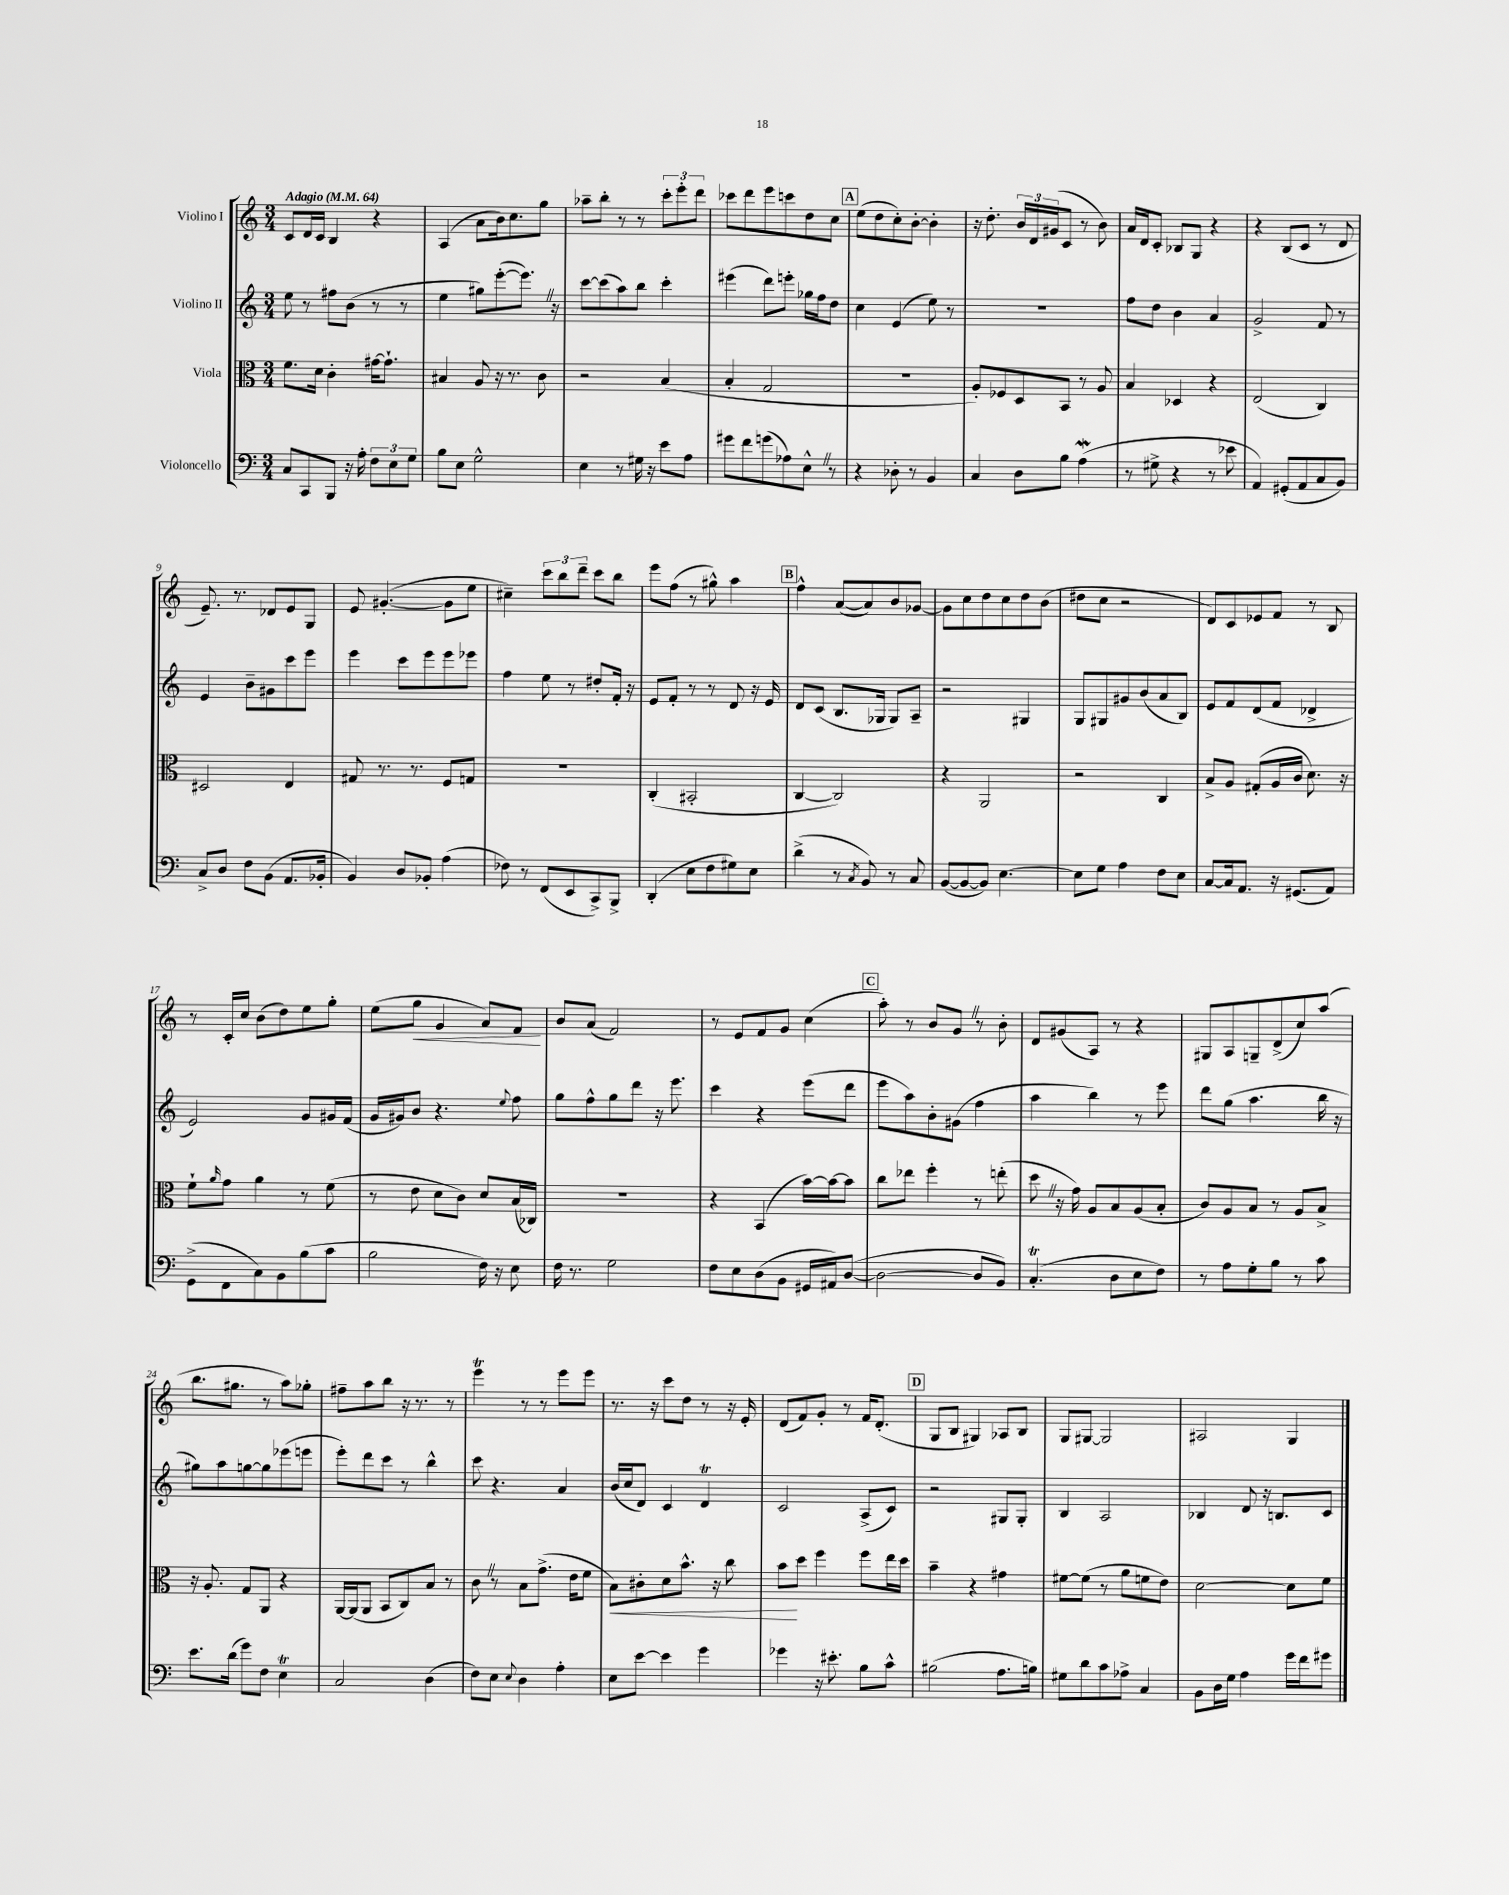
<<
\new StaffGroup <<
\new Staff = "s0" \with { instrumentName = "Violino I" } {
    \clef treble \key c \major \numericTimeSignature \time 3/4 \tempo "Adagio" 4 = 64
    c'8 d'16 c'16 b4 r4 |
    a4( a'8 b'16) c''8. g''8 |
    aes''8-- b''8-. r8 r8 \tuplet 3/2 { c'''8-. e'''8-. d'''8 } |
    ces'''8 d'''8 e'''8 c'''8 d''8 c''8 |
    \mark \markup { \box "A" } e''8( d''8 c''8-.) b'8~-. b'4-. |
    r16 d''8.-. \tuplet 3/2 { b'16 d'16 gis'16( } c'8 r8 b'8) |
    a'16 d'16 c'8-. bes8 g8 r4 |
    r4 b8( c'8 r8 d'8 |
    e'8.--) r8. des'8 e'8 g8 |
    e'8 gis'4.~-.( gis'8 e''8 |
    cis''4--) \tuplet 3/2 { c'''8 b''8 d'''8-- } c'''8 b''8 |
    e'''8 f''8( r8 gis''8-^) a''4 |
    \mark \markup { \box "B" } f''4-^ a'8~( a'8) b'8 ges'8~ |
    ges'8 c''8 d''8 c''8 d''8 b'8( |
    dis''8 c''8 r2 |
    d'8) c'8 ees'8 f'8 r8 b8 |
    r8 c'16-. c''16 b'8( d''8) e''8 g''8-. |
    e''8( g''8\< g'4 a'8) f'8\! |
    b'8 a'8( f'2) |
    r8 e'8 f'8 g'8 c''4( |
    \mark \markup { \box "C" } a''8-.) r8 b'8 g'8 \once \override BreathingSign.text = \markup { \musicglyph "scripts.caesura.straight" } \breathe r8 b'8-. |
    d'8 gis'8( a8) r8 r4 |
    gis8 a8 g8-- d'8->( c''8) a''8( |
    b''8. gis''8. r8 a''8) ges''8-. |
    fis''8-- a''8 b''8 r16 r8. r8 |
    e'''4\trill r8 r8 e'''8 e'''8 |
    r8. r16 c'''8 d''8 r8 r16 e'16-. |
    d'8( f'8) g'8-. r8 f'16 d'8.-.( |
    \mark \markup { \box "D" } g8 b8 gis4) aes8 b8 |
    g8 gis8~ gis2 |
    ais2 g4 \bar "|." |
}
\new Staff = "s1" \with { instrumentName = "Violino II" } {
    \clef treble \key c \major \numericTimeSignature \time 3/4
    e''8 r8 fis''8 b'8( r8 r8 |
    e''4 gis''8) e'''8~-.( e'''8.) \once \override BreathingSign.text = \markup { \musicglyph "scripts.caesura.straight" } \breathe r16 |
    c'''8~ c'''8( a''8) b''8 c'''4-. |
    eis'''4( d'''8) e'''8-. ges''16 f''16 d''8 |
    \mark \markup { \box "A" } c''4 e'4( e''8) r8 |
    R2. |
    f''8 d''8 b'4 a'4 |
    g'2-> f'8 r8 |
    e'4 b'8-- gis'8 c'''8 e'''8 |
    e'''4 c'''8 e'''8 e'''8 ees'''8 |
    f''4 e''8 r8 dis''8-. f'16-. r16 |
    e'8 f'8-. r8 r8 d'8 r16 e'16 |
    \mark \markup { \box "B" } d'8 c'8( b8. ges16 ges8) a8-- |
    r2 gis4 |
    g8 gis8 gis'8 b'8( a'8 b8) |
    e'8 f'8 d'8( f'8 des'4-> |
    e'2) g'8 gis'16 f'16( |
    g'16 gis'16) b'8 r4. \appoggiatura { e''8 } f''8 |
    g''8 f''8-^ g''8 d'''8 r16 e'''8. |
    c'''4 r4 e'''8( d'''8 |
    \mark \markup { \box "C" } e'''8 a''8) b'8-. gis'8( f''4 |
    a''4 b''4) r8 e'''8 |
    d'''8 g''8( a''4. b''16 r16 |
    gis''8) a''8 g''8~ g''8 ees'''8( e'''8 |
    e'''8-.) d'''8 c'''8 r8 b''4-^ |
    c'''8 r4. a'4 |
    b'16( c''16 d'8) c'4 d'4\trill |
    c'2 a8->( c'8) |
    \mark \markup { \box "D" } r2 gis8 gis8-. |
    b4 a2 |
    bes4 d'8 r16 b8. c'8 \bar "|." |
}
\new Staff = "s2" \with { instrumentName = "Viola" } {
    \clef alto \key c \major \numericTimeSignature \time 3/4
    f'8. d'16 c'4-. gis'16~ gis'8.-! |
    bis4 a8 r16 r8. c'8 |
    r2 b4( |
    b4-. g2 |
    \mark \markup { \box "A" } R2. |
    a8-.) fes8 d8 b,8 r8 a8 |
    b4 des4 r4 |
    e2( c4) |
    dis2 e4 |
    gis8 r8. r8. f8 g8 |
    R2. |
    c4-.( bis,2-. |
    \mark \markup { \box "B" } c4~ c2) |
    r4 a,2 |
    r2 c4 |
    b8-> a8 gis8-.( a16 c'16 d'8.) r16 |
    f'8-! \grace { a'16 } g'8 a'4 r8 f'8( |
    r8 e'8 d'8 c'8) d'8 b16( ces16) |
    R2. |
    r4 b,4( b'16~) b'16~ b'8 |
    \mark \markup { \box "C" } c''8 ees''8 f''4-. r8 e''8-.( |
    d''8 \once \override BreathingSign.text = \markup { \musicglyph "scripts.caesura.straight" } \breathe r16 g'16) a8 b8 a8( b8-. |
    c'8) a8 b8 r8 a8 b8-> |
    r16 a8.-. g8 a,8 r4 |
    a,16~ a,16( a,8 b,8 c8) b8 r8 |
    c'8 \once \override BreathingSign.text = \markup { \musicglyph "scripts.caesura.straight" } \breathe r8 b8 g'8.->( e'16 f'8 |
    b8\<) cis'8-. d'8 b'8.-^ r16 c''8 |
    b'8\! d''8 f''4 f''8 e''16 d''16 |
    \mark \markup { \box "D" } b'4-- r4 gis'4 |
    fis'8~ fis'8( r8 a'8 f'8 e'8) |
    d'2~ d'8 f'8 \bar "|." |
}
\new Staff = "s3" \with { instrumentName = "Violoncello" } {
    \clef bass \key c \major \numericTimeSignature \time 3/4
    c8 c,8 b,,8 r16 a16-. \tuplet 3/2 { f8 e8 g8 } |
    b8 e8 g2-^ |
    e4 r8 gis16 r16 e'8 a8 |
    gis'8 f'8 g'8( aes8) e8-^ \once \override BreathingSign.text = \markup { \musicglyph "scripts.caesura.straight" } \breathe r8 |
    \mark \markup { \box "A" } r4 des8-. r8 b,4 |
    c4 d8 b8 a4\mordent( |
    r8 gis8-> r4 r8 ees'8 |
    a,4) gis,8-.( a,8 c8 b,8) |
    c8-> d8 f8 b,8( a,8. bes,16-. |
    b,4) d8 bes,8-. a4( |
    fes8) r8 f,8( e,8 c,8->) b,,8-> |
    d,4-.( e8 f8 gis8) e8 |
    \mark \markup { \box "B" } d'4->( r8 \acciaccatura { c8 } b,8) r8 c8 |
    b,8~( b,8~ b,8) e4.~ |
    e8 g8 a4 f8 e8 |
    c8~ c16 a,8. r16 gis,8.( a,8) |
    g,8->( f,8 c8) b,8 b8( c'8 |
    b2 f16) r16 e8 |
    f16 r8. g2 |
    f8 e8 d8( b,8 gis,16 ais,16) d8~( |
    \mark \markup { \box "C" } d2~ d8 b,8) |
    c4.-.\trill( d8 e8 f8) |
    r8 a8 g8-. b8 r8 c'8 |
    e'8. d'16( g'8) f8 e4\trill |
    c2 d4( |
    f8) e8 \appoggiatura { e8 } d4 a4-. |
    e8 e'8~ e'4 g'4 |
    ges'4 r16 eis'8.-. b8 c'8-^ |
    \mark \markup { \box "D" } bis2( a8. b16) |
    gis8 d'8 c'8 aes8-> c4 |
    b,8 d16 g16 a4 g'16 f'16 gis'8 \bar "|." |
}
>>
>>
